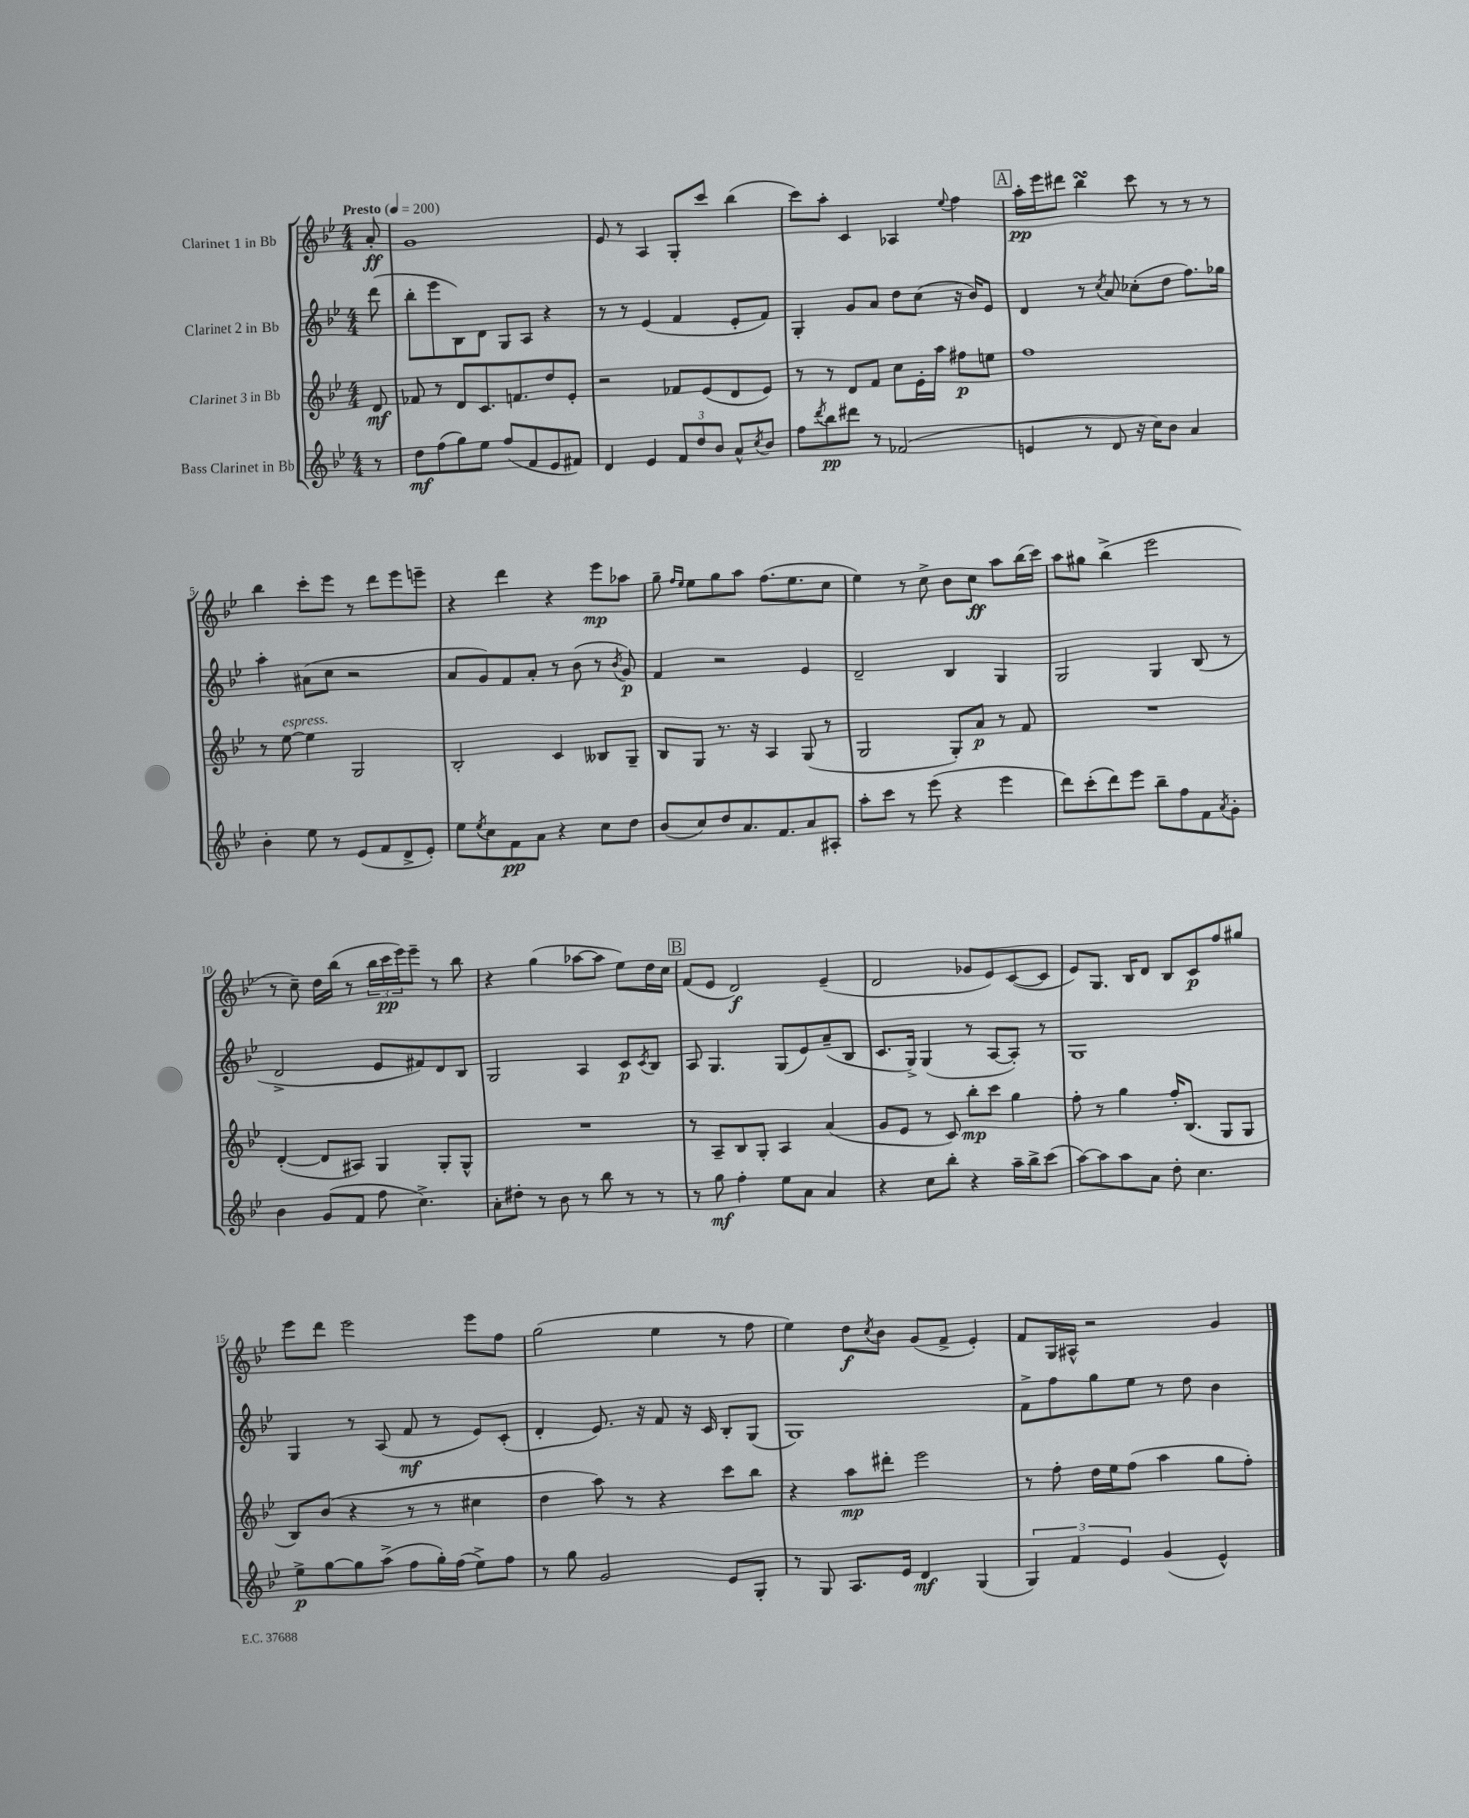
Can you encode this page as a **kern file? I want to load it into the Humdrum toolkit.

**kern	**dynam	**kern	**dynam	**kern	**dynam	**kern	**dynam
*part4	*part4	*part3	*part3	*part2	*part2	*part1	*part1
*staff4	*staff4	*staff3	*staff3	*staff2	*staff2	*staff1	*staff1
*I"Bass Clarinet in Bb	*	*I"Clarinet 3 in Bb	*	*I"Clarinet 2 in Bb	*	*I"Clarinet 1 in Bb	*
*clefG2	*	*clefG2	*	*clefG2	*	*clefG2	*
*k[b-e-]	*	*k[b-e-]	*	*k[b-e-]	*	*k[b-e-]	*
*M4/4	*	*M4/4	*	*M4/4	*	*M4/4	*
*MM200	*	*MM200	*	*MM200	*	*MM200	*
=	=	=	=	=	=	=	=
!	!	!	!	!	!	!LO:TX:a:B:t=Presto	!
8r	.	8d/	mf	(8ddd\	.	8a'/	ff
=1	=1	=1	=1	=1	=1	=1	=1
8dd\L	mf	8f-X/	.	8bb-'\L	.	1g	.
(8ff\	.	8r	.	8eee-\	.	.	.
8gg\)	.	8d/L	.	8B-\)	.	.	.
8ee-\J	.	8.c/	.	8d\J	.	.	.
(8ff/L	.	.	.	8G/L	.	.	.
.	.	8.fn/	.	.	.	.	.
8f/	.	.	.	8A/J	.	.	.
8e-/	.	8dd/	.	4r	.	.	.
8f#X/J)	.	8e-'/J	.	.	.	.	.
=2	=2	=2	=2	=2	=2	=2	=2
4d/	.	2r	.	8r	.	8e-/	.
.	.	.	.	8r	.	8r	.
4e-/	.	.	.	(4e-/	.	4A/	.
12f/L	.	8f-X/L	.	4f/	.	8G'/L	.
12dd/	.	.	.	.	.	.	.
.	.	(8e-/	.	.	.	8ccc/J	.
12b-/J	.	.	.	.	.	.	.
8a^^/L	.	8d/	.	8e-'/L	.	(4bb-\	.
8qcc/	.	.	.	.	.	.	.
8b-/J	.	8e-/J)	.	8f/J)	.	.	.
=3	=3	=3	=3	=3	=3	=3	=3
8ff\L	.	8r	.	4G'/	.	8ccc\L)	.
8qddd/	.	.	.	.	.	.	.
8bb-\	pp	8r	.	.	.	8aa'\J	.
8ddd#X\J	.	8d/L	.	8g/L	.	4c/	.
8r	.	8f/J	.	8a/J	.	.	.
(2f-X/	.	8cc\L	.	8dd\L	.	4A-X/	.
.	.	16e-'\L	.	(8cc\J	.	.	.
.	.	16aa\JJ	.	.	.	.	.
.	.	.	.	.	.	8qqee-/	.
.	.	8ff#X\L	p	16r	.	4ff\	.
.	.	.	.	16b-/KL)	.	.	.
.	.	8een\J	.	8e-/J	.	.	.
!!LO:REH:place=s1:t=A
=4	=4	=4	=4	=4	=4	=4	=4
4en/	.	1ff	.	4d/	.	16aa'\LL	pp
.	.	.	.	.	.	16eee-\J	.
.	.	.	.	.	.	8ddd#X\J	.
8r	.	.	.	8r	.	4bb-sSSs\	.
.	.	.	.	8qcc/	.	.	.
8d/	.	.	.	8a/	.	.	.
16r	.	.	.	(8cc-X'\L	.	8ccc\	.
16cc\KL)	.	.	.	.	.	.	.
8b-\J	.	.	.	8dd\J	.	8r	.
4a/	.	.	.	8.ff\L)	.	8r	.
.	.	.	.	.	.	8r	.
.	.	.	.	16gg-X\Jk	.	.	.
!!LO:LB:g=z
=5	=5	=5	=5	=5	=5	=5	=5
4b-'\	.	8r	.	4aa'\	.	4bb-\	.
!	!	!LO:TX:a:i:t=espress.	!	!	!	!	!
.	.	[8ee-\	.	.	.	.	.
8ee-\	.	4ee-\]	.	(8a#X\L	.	8ccc'\L	.
8r	.	.	.	8cc\J	.	8eee-\J	.
(8e-/L	.	2G/	.	2r	.	8r	.
8f/	.	.	.	.	.	8ddd\L	.
8d^/	.	.	.	.	.	8eee-\	.
8e-'/J)	.	.	.	.	.	8eeen~\J	.
=6	=6	=6	=6	=6	=6	=6	=6
8ee-\L	.	2B-'/	.	8a/L	.	4r	.
8qee-/	.	.	.	.	.	.	.
8cc\	.	.	.	8g/)	.	.	.
8f\	pp	.	.	8f/	.	4ddd\	.
8a\J	.	.	.	8a'/J	.	.	.
4r	.	4c/	.	8r	.	4r	.
.	.	.	.	(8b-\	.	.	.
8cc\L	.	8B--X/L	.	8r	.	8eee-\L	mp
.	.	.	.	8qb-/	.	.	.
8dd\J	.	8G~/J	.	8g/)	p	8aa-X\J	.
=7	=7	=7	=7	=7	=7	=7	=7
(8b-/L	.	8B-/L	.	4f/	.	8gg~\	.
.	.	.	.	.	.	16qqff/LL	.
.	.	.	.	.	.	16qqee-/JJ	.
8cc/)	.	8G/J	.	.	.	8ee-\L	.
8dd/	.	8.r	.	2r	.	8gg\	.
8.a/	.	.	.	.	.	8aa\J	.
.	.	16r	.	.	.	.	.
.	.	4A/	.	.	.	(8.ff\L	.
8.f/	.	.	.	.	.	.	.
.	.	.	.	.	.	8.ee-\	.
8a/	.	(8G/	.	4e-/	.	.	.
8A#X'/J	.	8r	.	.	.	8cc\J	.
=8	=8	=8	=8	=8	=8	=8	=8
8aa'\L	.	2G/	.	2d~/	.	4ee-\)	.
8ccc\J	.	.	.	.	.	.	.
8r	.	.	.	.	.	8r	.
(8eee-\	.	.	.	.	.	8cc^\	.
4r	.	8G'/L)	.	4B-/	.	8b-\L	.
.	.	8a/J	p	.	.	8cc\J	ff
4eee-\	.	8r	.	4G/	.	8aa\L	.
.	.	8f/	.	.	.	(16bb-\L	.
.	.	.	.	.	.	16ccc\JJ)	.
=9	=9	=9	=9	=9	=9	=9	=9
8ddd\L)	.	1r	.	2G/	.	8aa\L	.
(8ccc'\	.	.	.	.	.	8gg#X\J	.
8ddd\)	.	.	.	.	.	(4bb-^\	.
8eee-\J	.	.	.	.	.	.	.
8bb-~\L	.	.	.	4G/	.	2eee-\	.
8ff\	.	.	.	.	.	.	.
8f\	.	.	.	(8B-/	.	.	.
8qa/	.	.	.	.	.	.	.
8g'\J	.	.	.	8r	.	.	.
!!LO:LB:g=z
=10	=10	=10	=10	=10	=10	=10	=10
4b-\	.	([4d'/	.	2d^/	.	8r	.
.	.	.	.	.	.	8cc~\)	.
(8g/L	.	8d/L]	.	.	.	16dd\LL	.
.	.	.	.	.	.	(16bb-\JJ	.
8f/J	.	8A#X/J)	.	.	.	8r	.
8ff\	.	4G/	.	8e-/L	.	24bb-\LL	.
.	.	.	.	.	.	24ccc\	pp
.	.	.	.	.	.	24eee-\J)	.
4.cc^\)	.	.	.	8f#X/)	.	8eee-~\J	.
.	.	8G'/L	.	8d/	.	8r	.
.	.	8G^^/J	.	8B-/J	.	8bb-\	.
=11	=11	=11	=11	=11	=11	=11	=11
8a'\L	.	1r	.	2G/	.	4r	.
8dd#X'\J	.	.	.	.	.	.	.
8r	.	.	.	.	.	(4gg\	.
8b-\	.	.	.	.	.	.	.
8r	.	.	.	4A/	.	[8aa-X\L	.
8bb-\	.	.	.	.	.	8aa-\J]	.
8r	.	.	.	8c/L	p	8ee-\L)	.
.	.	.	.	8qc/	.	.	.
8r	.	.	.	8B-/J	.	16dd\L	.
.	.	.	.	.	.	16cc\JJ	.
!!LO:REH:place=s1:t=B
=12	=12	=12	=12	=12	=12	=12	=12
8r	.	8r	.	8A/	.	(8f/L	.
8gg\	mf	8A~/L	.	4.G/	.	8e-/J	.
4ff'\	.	8B-/	.	.	.	2d/)	f
.	.	8G'/J	.	.	.	.	.
8ee-\L	.	4A/	.	(8G/L	.	.	.
8a\J	.	.	.	8e-/)	.	.	.
4a/	.	(4a/	.	(8a~/	.	(4e-~/	.
.	.	.	.	8B-/J	.	.	.
=13	=13	=13	=13	=13	=13	=13	=13
4r	.	8g/L	.	8.c/L	.	2d/	.
.	.	8e-/J	.	.	.	.	.
.	.	.	.	16G^/Jk)	.	.	.
8cc\L	.	8r	.	(4G/	.	.	.
8bb-'\J	.	8c/)	.	.	.	.	.
4r	.	8bb-'\L	mp	8r	.	8g-X/L	.
.	.	8ccc\J	.	[8A/L	.	8e-/)	.
16aa~\LL	.	4gg\	.	8A'/J])	.	([8c/	.
16bb-^\J	.	.	.	.	.	.	.
(8ccc\J	.	.	.	8r	.	8c/J]	.
=14	=14	=14	=14	=14	=14	=14	=14
[8aa\L)	.	8ff'\	.	1G	.	8e-/L)	.
8aa\]	.	8r	.	.	.	8.G/J	.
8aa\	.	4gg\	.	.	.	.	.
.	.	.	.	.	.	16B-/KL	.
8a\J	.	.	.	.	.	8d/J	.
8dd'\	.	16ff'/KL	.	.	.	8B-/L	.
.	.	(8.B-/J	.	.	.	.	.
4.cc\	.	.	.	.	.	8c/	p
.	.	8G/L	.	.	.	8ff/	.
.	.	8G/J	.	.	.	8gg#X/J	.
!!LO:LB:g=z
=15	=15	=15	=15	=15	=15	=15	=15
8ee-^\L	p	8B-/L)	.	4G/	.	8eee-\L	.
[8gg\	.	(8b-/J	.	.	.	8ddd\J	.
8gg\]	.	4r	.	8r	.	2eee-\	.
(8aa^\J	.	.	.	(8A/	.	.	.
8ff\L	.	8r	.	8f/	mf	.	.
16gg'\L)	.	8r	.	8r	.	.	.
(16ff\JJ	.	.	.	.	.	.	.
8ee-^\L)	.	4cc#X\	.	8e-/L)	.	8eee-\L	.
8ff\J	.	.	.	(8c'/J	.	8ff\J	.
=16	=16	=16	=16	=16	=16	=16	=16
8r	.	4dd\	.	4d'/	.	(2gg\	.
8gg\	.	.	.	.	.	.	.
2g/	.	8aa\)	.	8.e-/)	.	.	.
.	.	8r	.	.	.	.	.
.	.	.	.	16r	.	.	.
.	.	4r	.	8f/	.	4ee-\	.
.	.	.	.	16r	.	.	.
.	.	.	.	16c/	.	.	.
8e-/L	.	8ccc\L	.	8B-'/L	.	8r	.
8G'/J	.	8bb-\J	.	(8G/J	.	8ff\	.
=17	=17	=17	=17	=17	=17	=17	=17
8r	.	4r	.	1G)	.	4ee-\)	.
8G/	.	.	.	.	.	.	.
8.A/L	.	8aa\L	mp	.	.	8dd\L	f
.	.	.	.	.	.	8qcc/	.
.	.	8ddd#X'\J	.	.	.	8b-\J	.
16e-/Jk	.	.	.	.	.	.	.
4d/	mf	2eee-\	.	.	.	(8g/L	.
.	.	.	.	.	.	8f^/J	.
(4G/	.	.	.	.	.	4e-'/)	.
=18	=18	=18	=18	=18	=18	=18	=18
6G/)	.	8r	.	8f^\L	.	8f/L	.
.	.	8ff'\	.	8ff\	.	16G/L	.
6f/	.	.	.	.	.	.	.
.	.	.	.	.	.	16A#X^^/JJ	.
.	.	16dd\LL	.	8gg\	.	2r	.
.	.	16ee-\J	.	.	.	.	.
6e-/	.	.	.	.	.	.	.
.	.	(8ff\J	.	8ee-\J	.	.	.
(4g/	.	4aa\	.	8r	.	.	.
.	.	.	.	8dd\	.	.	.
4e-^^/)	.	8gg\L	.	4b-\	.	4g/	.
.	.	8ff'\J)	.	.	.	.	.
==	==	==	==	==	==	==	==
*-	*-	*-	*-	*-	*-	*-	*-
